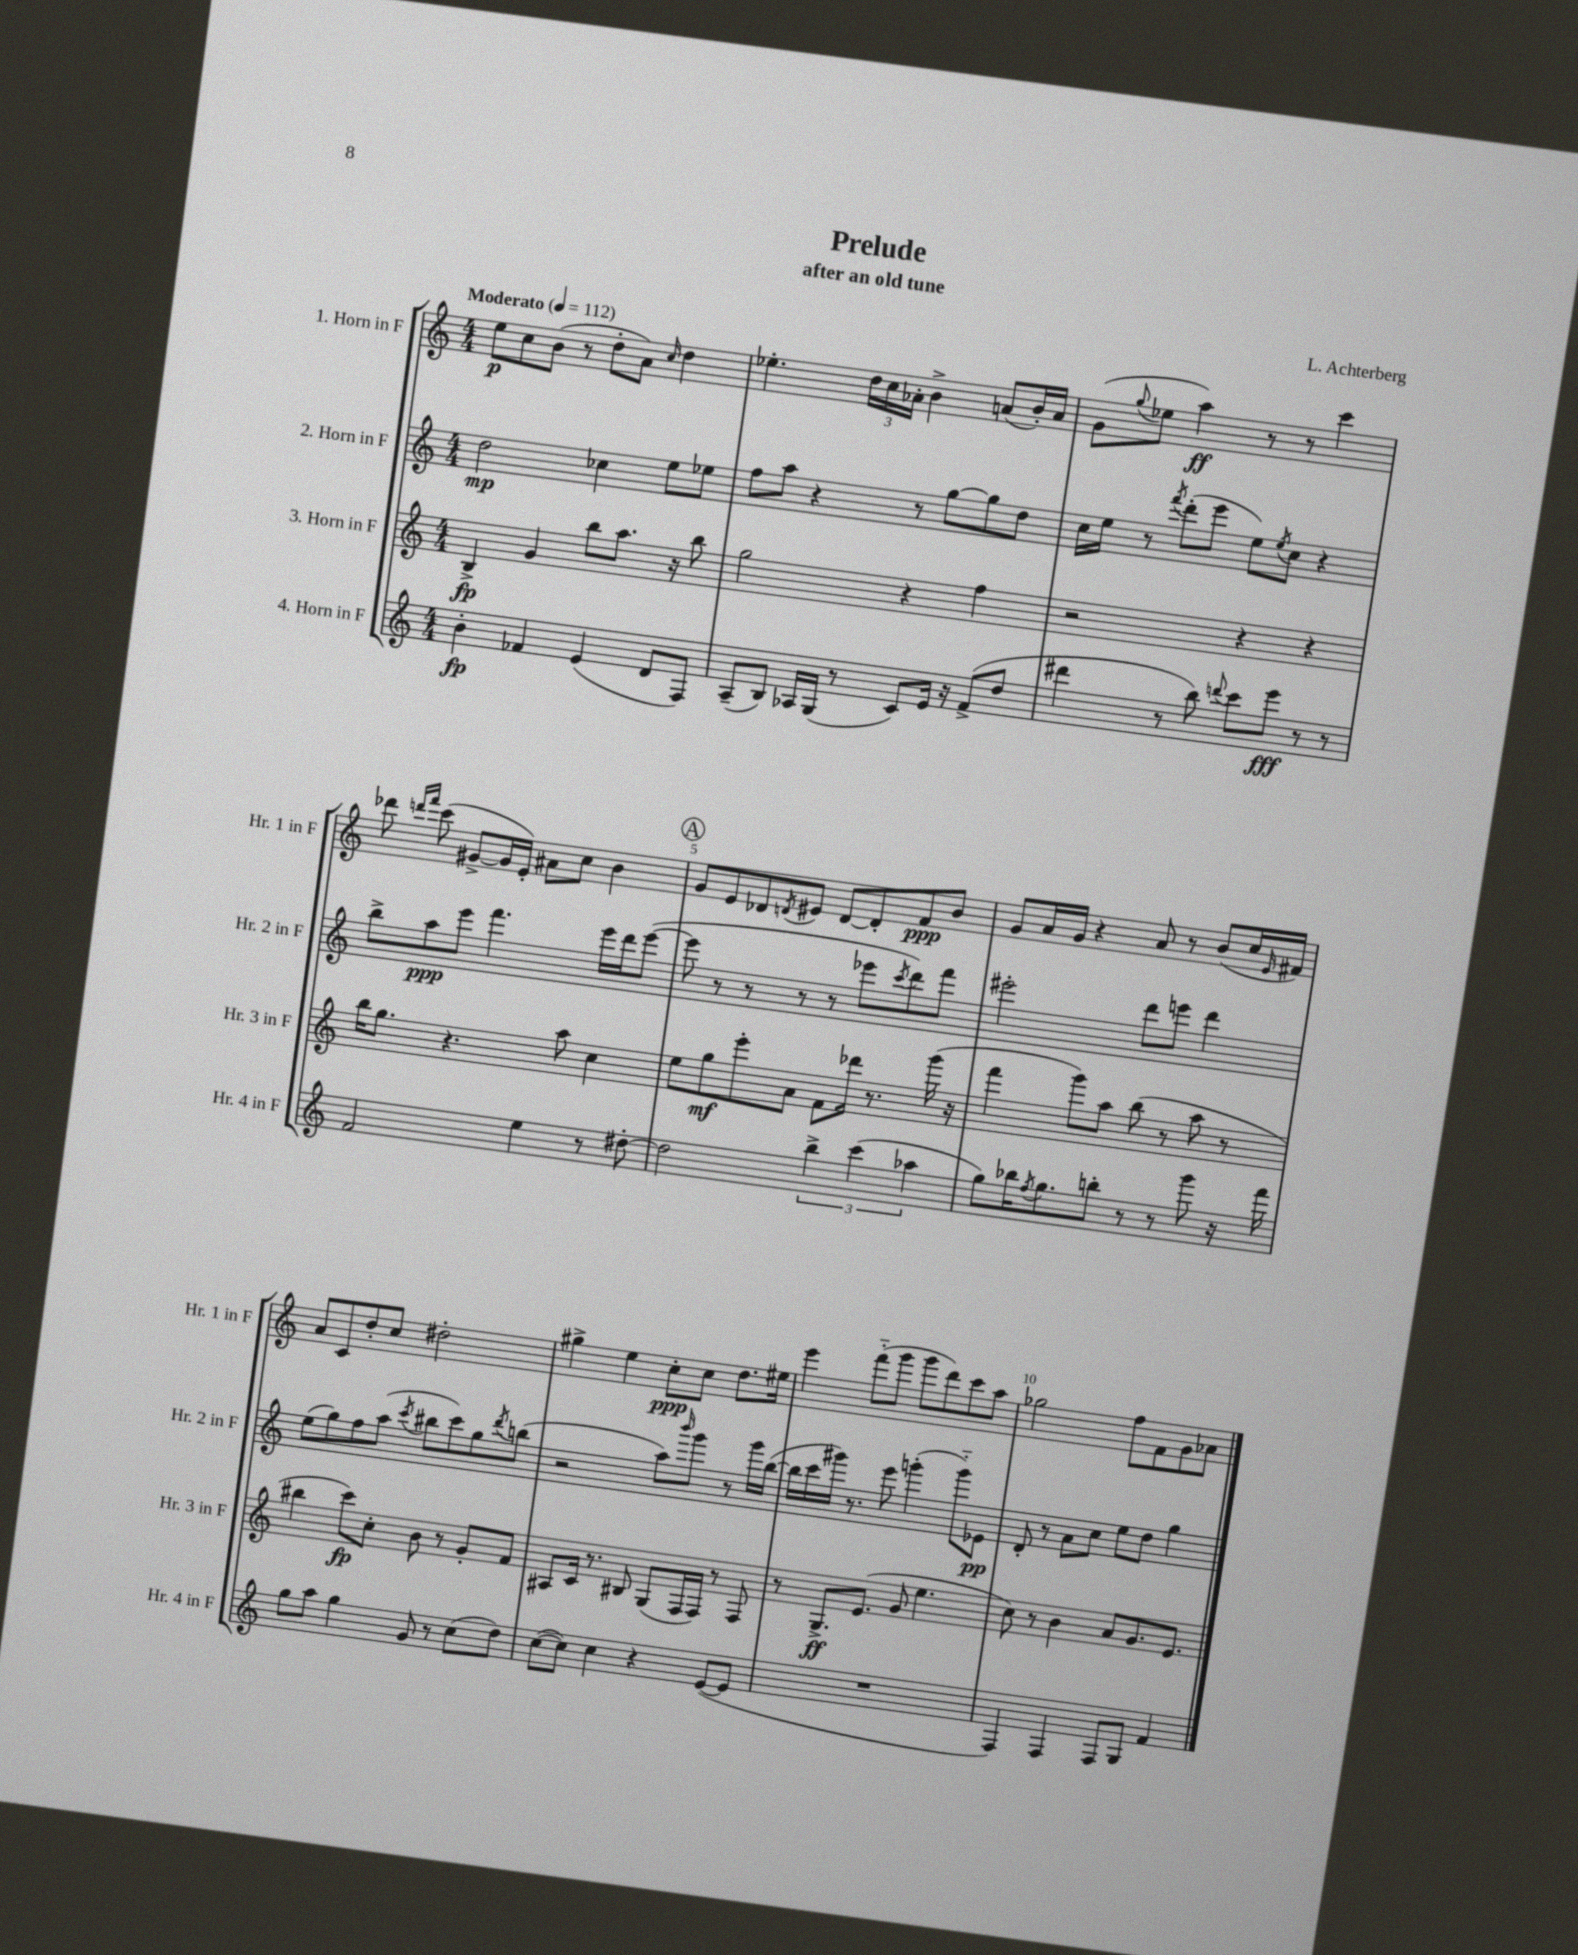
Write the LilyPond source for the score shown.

\header { title = "Prelude" composer = "L. Achterberg" subtitle = "after an old tune" }
<<
\new StaffGroup <<
\new Staff = "s0" \with { instrumentName = "1. Horn in F" shortInstrumentName = "Hr. 1 in F" } {
    \clef treble \key c \major \numericTimeSignature \time 4/4 \tempo "Moderato" 4 = 112
    e''8\p c''8 b'8( r8 d''8-. a'8) \grace { c''16 } d''4 |
    ees''4.-. \tuplet 3/2 { d''16 c''16 aes'16-. } b'4-> a'8( b'16-.) a'16 |
    g'8( \appoggiatura { g''8 } ees''8 a''4\ff) r8 r8 c'''4 |
    des'''8 \grace { d'''16 f'''16 } c'''8( gis'8~-> gis'16 e'16-.) ais'8 c''8 b'4 |
    \mark \markup { \circle "A" } g'8 e'8 des'8 \acciaccatura { d'8 } eis'8 d'8~ d'8-. f'8\ppp b'8 |
    g'8 a'16 g'16 r4 a'8 r8 b'8( c''16 \grace { e'16 } fis'16) |
    a'8 c'8 d''8-. c''8 dis''2-. |
    gis''4-> e''4 c''8-.\ppp c''8 d''8. eis''16 |
    e'''4 f'''8-_( g'''8 g'''8 d'''8) c'''8 a''8 |
    ges''2 f''8 f'8 g'8 aes'8 \bar "|." |
}
\new Staff = "s1" \with { instrumentName = "2. Horn in F" shortInstrumentName = "Hr. 2 in F" } {
    \clef treble \key c \major \numericTimeSignature \time 4/4
    d''2\mp ces''4 e''8 ees''8 |
    f''8 a''8 r4 r8 g''8~ g''8 d''8 |
    c''16 e''16 r8 \acciaccatura { f'''8 } d'''8-.( e'''8 e''8) \acciaccatura { e''8 } c''8 r4 |
    b''8-> a''8\ppp e'''8 f'''4. e'''16 d'''16 e'''8~( |
    \mark \markup { \circle "A" } e'''8 r8 r8 r8 r8 ees'''8 \acciaccatura { c'''8 } d'''8) f'''8 |
    eis'''2-. d'''8 e'''8 d'''4 |
    e''8( g''8) f''8 a''8( \acciaccatura { c'''8 } bis''8 c'''8) g''8 \acciaccatura { d'''8 } b''8( |
    r2 a''8) \grace { b'''16 } g'''8 r8 g'''16 b''16~( |
    b''16 c'''16 gis'''16) r8. e'''8 g'''4-.( g'''8-_) ees'8\pp |
    d'8-. r8 a'8 c''8 e''8 d''8 g''4 \bar "|." |
}
\new Staff = "s2" \with { instrumentName = "3. Horn in F" shortInstrumentName = "Hr. 3 in F" } {
    \clef treble \key c \major \numericTimeSignature \time 4/4
    b4->\fp g'4 b''8 a''8. r16 b''8 |
    g''2 r4 f''4 |
    r2 r4 r4 |
    b''16 g''8. r4. a''8 c''4 |
    \mark \markup { \circle "A" } e''8 g''8\mf e'''8-. a'8 f'8 des'''16 r8. g'''16( r16 |
    f'''4 g'''8) a''8 b''8( r8 a''8 r8 |
    bis''4 c'''8\fp) c''8-. b'8 r8 g'8-. f'8 |
    ais8 c'16 r8. bis8 g8( f16 f16) r8 f8 |
    r8 g8.->\ff e'8.( g'8 e''4. |
    c''8) r8 b'4 a'8 g'8. e'8. \bar "|." |
}
\new Staff = "s3" \with { instrumentName = "4. Horn in F" shortInstrumentName = "Hr. 4 in F" } {
    \clef treble \key c \major \numericTimeSignature \time 4/4
    b'4-.\fp fes'4 e'4( d'8 f8) |
    a8--( b8) aes16 g16( r8 c'8) e'16 r16 f'8->( d''8 |
    dis'''4 r8 b''8) \appoggiatura { d'''8 } c'''8 e'''8\fff r8 r8 |
    f'2 e''4 r8 dis''8~-. |
    \mark \markup { \circle "A" } dis''2 \tuplet 3/2 { b''4-> c'''4( aes''4 } |
    g''8) bes''16 \acciaccatura { f''8 } g''8. b''8-. r8 r8 g'''8 r16 f'''16 |
    g''8 a''8 g''4 g'8 r8 c''8( d''8) |
    c''8~( c''8) c''4 r4 e'8~( e'8 |
    R1 |
    f4) f4 f8 g8 f'4 \bar "|." |
}
>>
>>
\layout { \context { \Score \override BarNumber.break-visibility = ##(#f #t #t) barNumberVisibility = #(every-nth-bar-number-visible 5) } }
